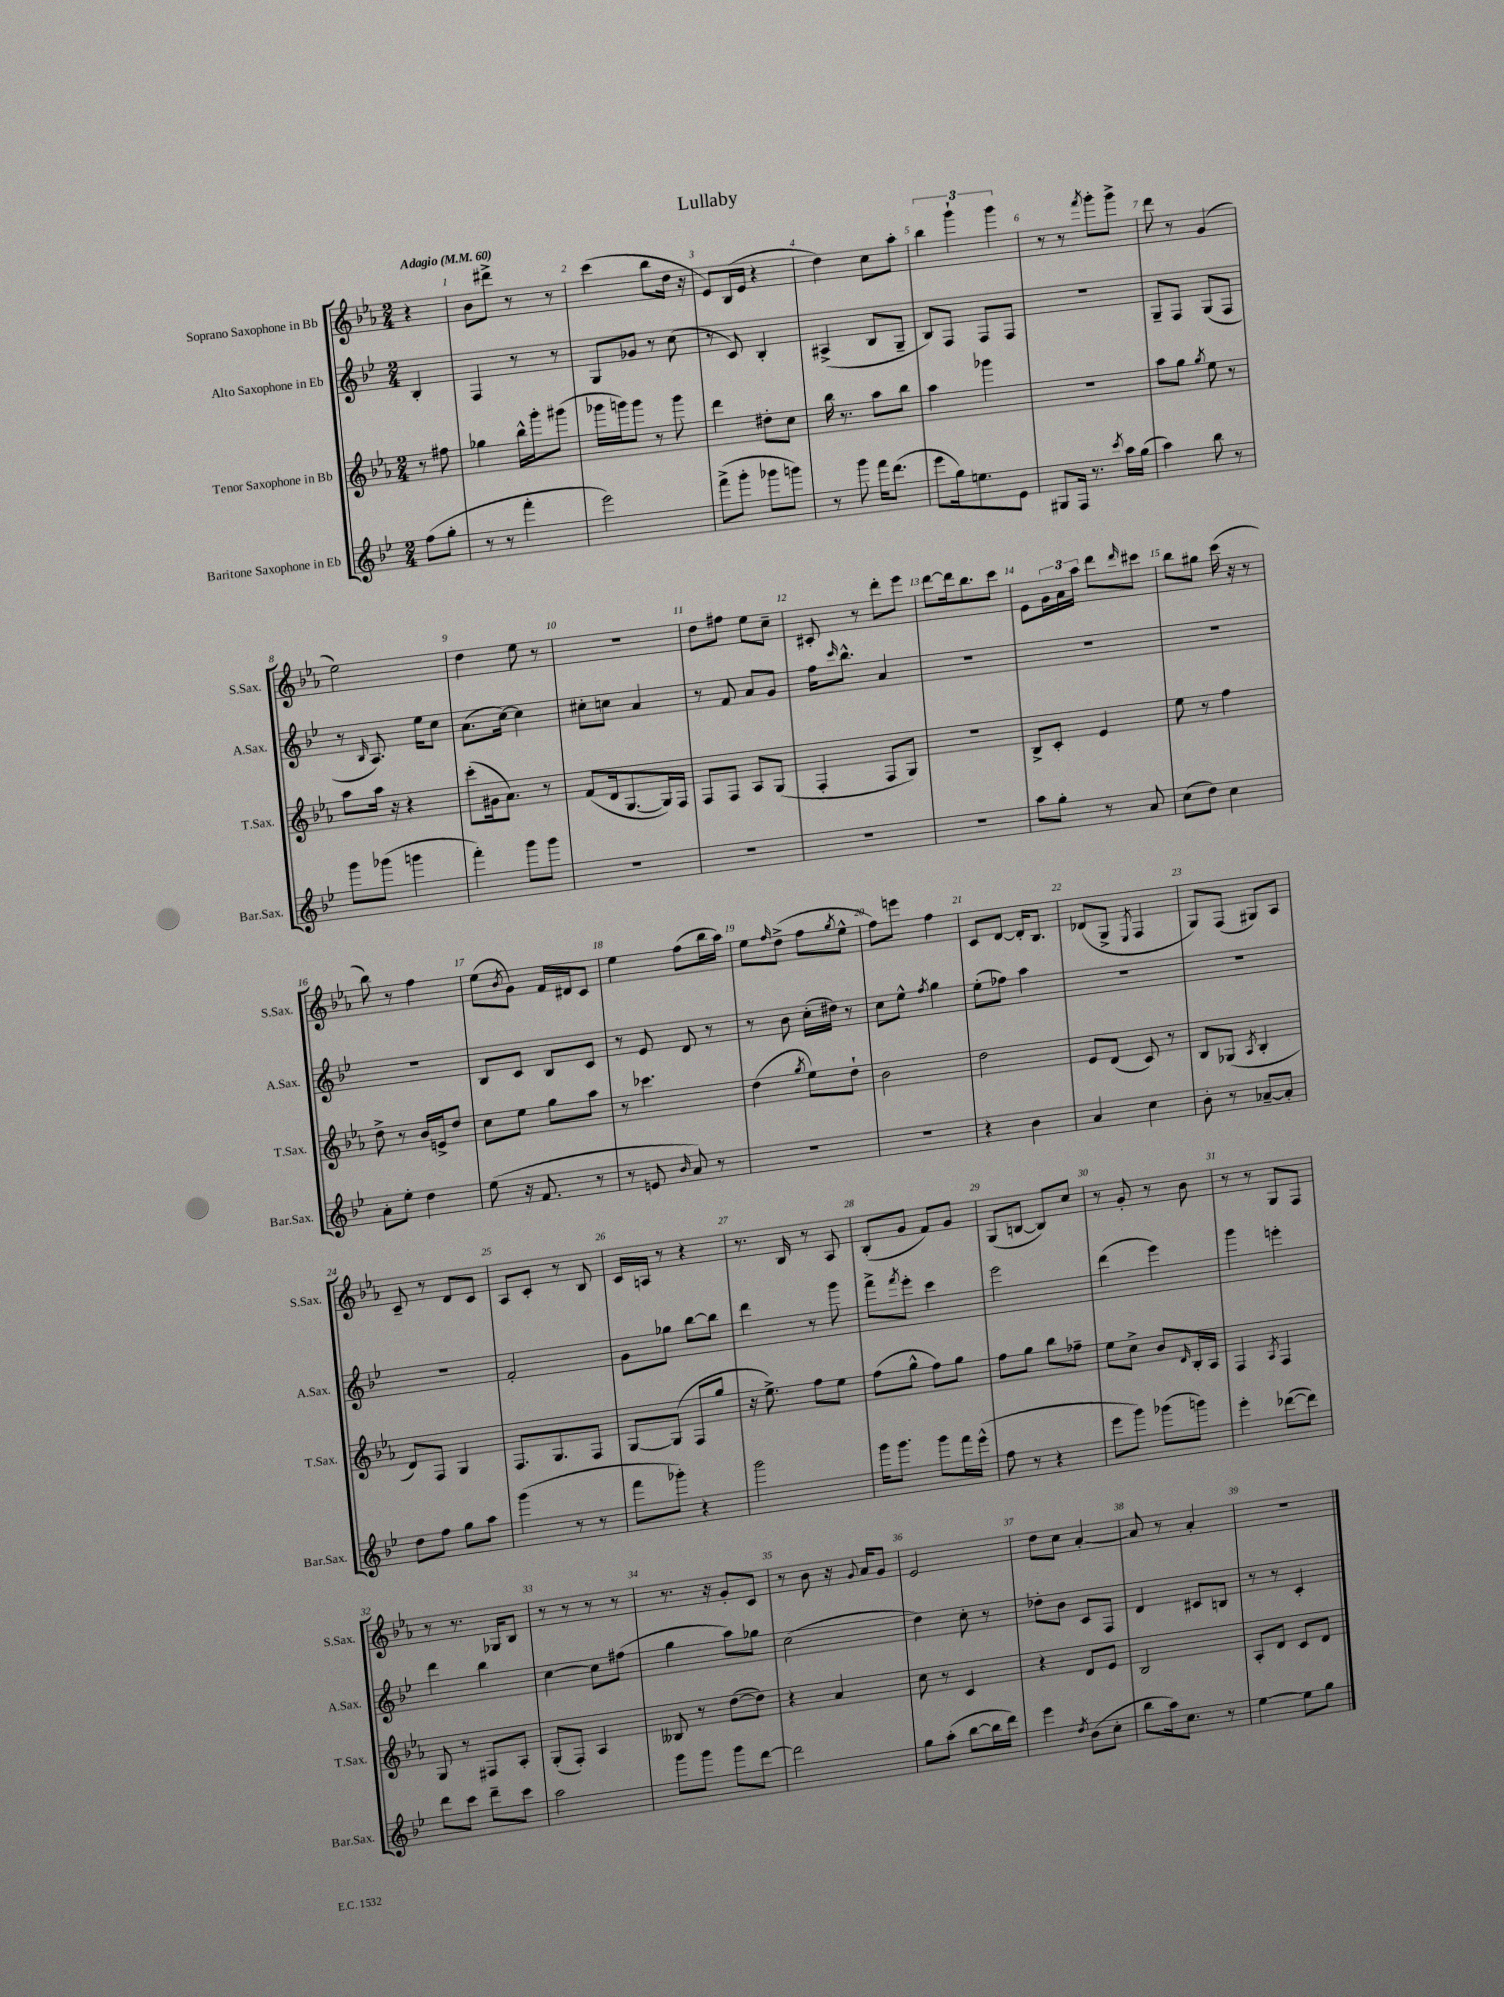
\header { title = "Lullaby" }
<<
\new StaffGroup <<
\new Staff = "s0" \with { instrumentName = "Soprano Saxophone in Bb" shortInstrumentName = "S.Sax." } {
    \clef treble \key ees \major \numericTimeSignature \time 2/4 \partial 4 \tempo "Adagio" 4 = 60
    r4 |
    bes'8 dis'''8-> r8 r8 |
    c'''4( bes''8 d''16 r16 |
    ees'8) bes16( ees'16 r4 |
    d''4) c''8 aes''8-. |
    \tuplet 3/2 { bes''4 g'''4-! g'''4 } |
    r8 r8 \acciaccatura { f'''8 } g'''8-. g'''8-> |
    d'''8 r8 g'4( |
    ees''2) |
    d''4 ees''8 r8 |
    R2 |
    d''8 fis''8 ees''8 c''8-- |
    cis'8-. r8 d'''8-. ees'''8 |
    d'''8~ d'''16 bes''8. c'''8 |
    ees'8 \tuplet 3/2 { g'16 aes'16 aes''16 } d'''8 \grace { d'''16 } cis'''8 |
    bes''8 gis''8 c'''16( r16 r8 |
    bes''8) r8 f''4 |
    ees''8( \acciaccatura { bes'8 } g'8) f'16 dis'16 c'8 |
    ees''4 f''8( bes''16 aes''16) |
    ees''8 \grace { f''16 } d''8->( f''8 \acciaccatura { g''8 } ees''8-^ |
    f''8) e'''8 f''4 |
    c'8 d'8~ d'16-. bes8. |
    des'8( g8-> \acciaccatura { ees8 } f4 |
    g8) f8( gis8) aes8 |
    c'8-- r8 d'8 c'8 |
    aes8 c'8-. r8 bes8 |
    c'16 a16 r8 r4 |
    r8. bes16 r8 aes8 |
    bes8-.( g'8 f'8) g'8 |
    g8( b8~ b8) c''8 |
    r8 g'8-. r8 bes'8 |
    r8 r8 g8 f8 |
    r8 r8. ges16 bes8 |
    r8 r8 r8 r8 |
    r8. r16 g'8-. c'8 |
    r8 bes'8 r16 \appoggiatura { g'8 } aes'16 g'8 |
    ees'2 |
    d''8 c''8 aes'4~-. |
    aes'8 r8 aes'4-. |
    R2 \bar "|." |
}
\new Staff = "s1" \with { instrumentName = "Alto Saxophone in Eb" shortInstrumentName = "A.Sax." } {
    \clef treble \key bes \major \numericTimeSignature \time 2/4 \partial 4
    bes4-. |
    f4 r8 r8 |
    g8 ges'8 r8 c''8( |
    r8 c'8) bes4-. |
    ais4->( bes8 g8-- |
    bes8) f8 f8 f8 |
    r2 |
    g8-- f8 g8( f8 |
    r8 \grace { bes16 } a8.) ees''16 c''8 |
    a'8.( c''16~) c''4 |
    cis''8-. c''8 a'4 |
    r8 f'8 a'8 g'8 |
    f''16 \grace { c'''16 } bes''8.-^ a'4 |
    R2 |
    R2 |
    R2 |
    R2 |
    bes8 c'8 bes8 c'8 |
    r8 ees'8 d'8 r8 |
    r8 bes'8 c''16-.( dis''16) r8 |
    c''8 ees''8-^ \acciaccatura { f''8 } g''4 |
    ees''8-.( fes''8) a''4 |
    R2 |
    R2 |
    R2 |
    f'2-. |
    g'8 ges''8 bes''8~ bes''8 |
    d'''4 r8 g'''8 |
    f'''8-> \acciaccatura { f'''8 } ees'''8-. c'''4 |
    ees'''2 |
    d'''4( ees'''4) |
    g'''4 e'''4-. |
    d'''4 bes''4 |
    c''4~ c''8 fis''8( |
    g''4 a''8) ges''8 |
    c''2( |
    d''4) c''8-. r8 |
    des''8-. bes'8 c'8 f8 |
    d'4 cis'8 b8 |
    r8 r8 c'4-. \bar "|." |
}
\new Staff = "s2" \with { instrumentName = "Tenor Saxophone in Bb" shortInstrumentName = "T.Sax." } {
    \clef treble \key ees \major \numericTimeSignature \time 2/4 \partial 4
    r8 fis''8 |
    ges''4 bes''16-^ g'''16-. gis'''8( |
    ges'''16 g'''16) g'''8 r8 g'''8 |
    d'''4 dis''8-. c''8 |
    bes''16 r8. aes''8 bes''8 |
    aes''4 ges'''4 |
    R2 |
    aes''8 g''8 \acciaccatura { g''8 } ees''8 r8 |
    aes''8 aes''16 r16 r4 |
    c'''8-.( gis'16 aes'8.) r8 |
    f'8( d'16 g8.~ g16) f16 |
    f8 f8 aes8 g8( |
    f4-. f8 g8) |
    R2 |
    bes8-> c'8-. ees'4 |
    ees''8 r8 f''4 |
    d''8-> r8 bes'16 e'16-> d''8 |
    c''8 ees''8 g''8 aes''8 |
    r8 ces'''4. |
    d''4( \acciaccatura { g''8 } ees''8) d''8-! |
    bes'2 |
    d''2 |
    ees'8 d'8( c'8) r8 |
    bes8 ges8( \acciaccatura { aes8 } bes4-. |
    d'8) f8 g4 |
    f8. g8. f8 |
    g8~ g8( f8 g''8 |
    r16 ees''8.->) f''8 ees''8 |
    f''8( g''8-^ f''8) g''8 |
    f''8 g''8 bes''8 fes''8-- |
    ees''8 c''8-> bes'8 \grace { d'16 } bes16-. aes16 |
    f4 \acciaccatura { aes8 } f4 |
    g8 r8 fis8 aes8-. |
    g8-.( f8-.) aes4 |
    beses8 r8 d''8~( d''8) |
    r4 aes'4 |
    c''8 r8 c'4 |
    r4 d'8 ees'8 |
    bes2 |
    aes8-. d'8 c'8 d'8 \bar "|." |
}
\new Staff = "s3" \with { instrumentName = "Baritone Saxophone in Eb" shortInstrumentName = "Bar.Sax." } {
    \clef treble \key bes \major \numericTimeSignature \time 2/4 \partial 4
    f''8( g''8-. |
    r8 r8 f'''4-. |
    ees'''2) |
    f'''8->( g'''8-. ges'''8 g'''8) |
    r8 g'''8 f'''16 d'''8.( |
    ees'''8 g''16) e''8. ees'8 |
    gis8 f16 r8. \acciaccatura { c'''8 } a''16 g''16( |
    a''4) bes''8 r8 |
    g'''8 ges'''8( g'''4 |
    f'''4-.) g'''8 g'''8 |
    R2 |
    R2 |
    R2 |
    R2 |
    a''8 g''8-. r8 a'8 |
    c''8( d''8) c''4 |
    a'8-. ees''8-. d''4 |
    ees''8( r16 f'8. r8 |
    r8 e'8 \grace { bes'16 } a'8) r8 |
    R2 |
    r2 |
    r4 bes'4 |
    a'4 c''4 |
    bes'8-. r8 aes'8~-- aes'8-. |
    d''8 f''8 g''8 a''8 |
    g'''4( r8 r8 |
    f'''8 ges'''8-.) r4 |
    g'''2 |
    g'''16 g'''8. g'''8 f'''16 ees'''16-^( |
    f''8 r8 r4 |
    ees'''8 g'''8) ges'''8( g'''8) |
    ees'''4-. des'''8~( des'''8) |
    d'''8 c'''8 d'''8-- c'''8 |
    a''2 |
    g'''8 g'''8 g'''8 d'''8~ |
    d'''2 |
    g''8 a''8-.( bes''8~ bes''16 d'''16) |
    ees'''4 \acciaccatura { d''8 } bes'8( c''8-. |
    bes''8 a''16) c''8. r8 |
    ees''4~ ees''8 g''8 \bar "|." |
}
>>
>>
\layout { \context { \Score \override BarNumber.break-visibility = ##(#f #t #t) barNumberVisibility = #all-bar-numbers-visible } }
